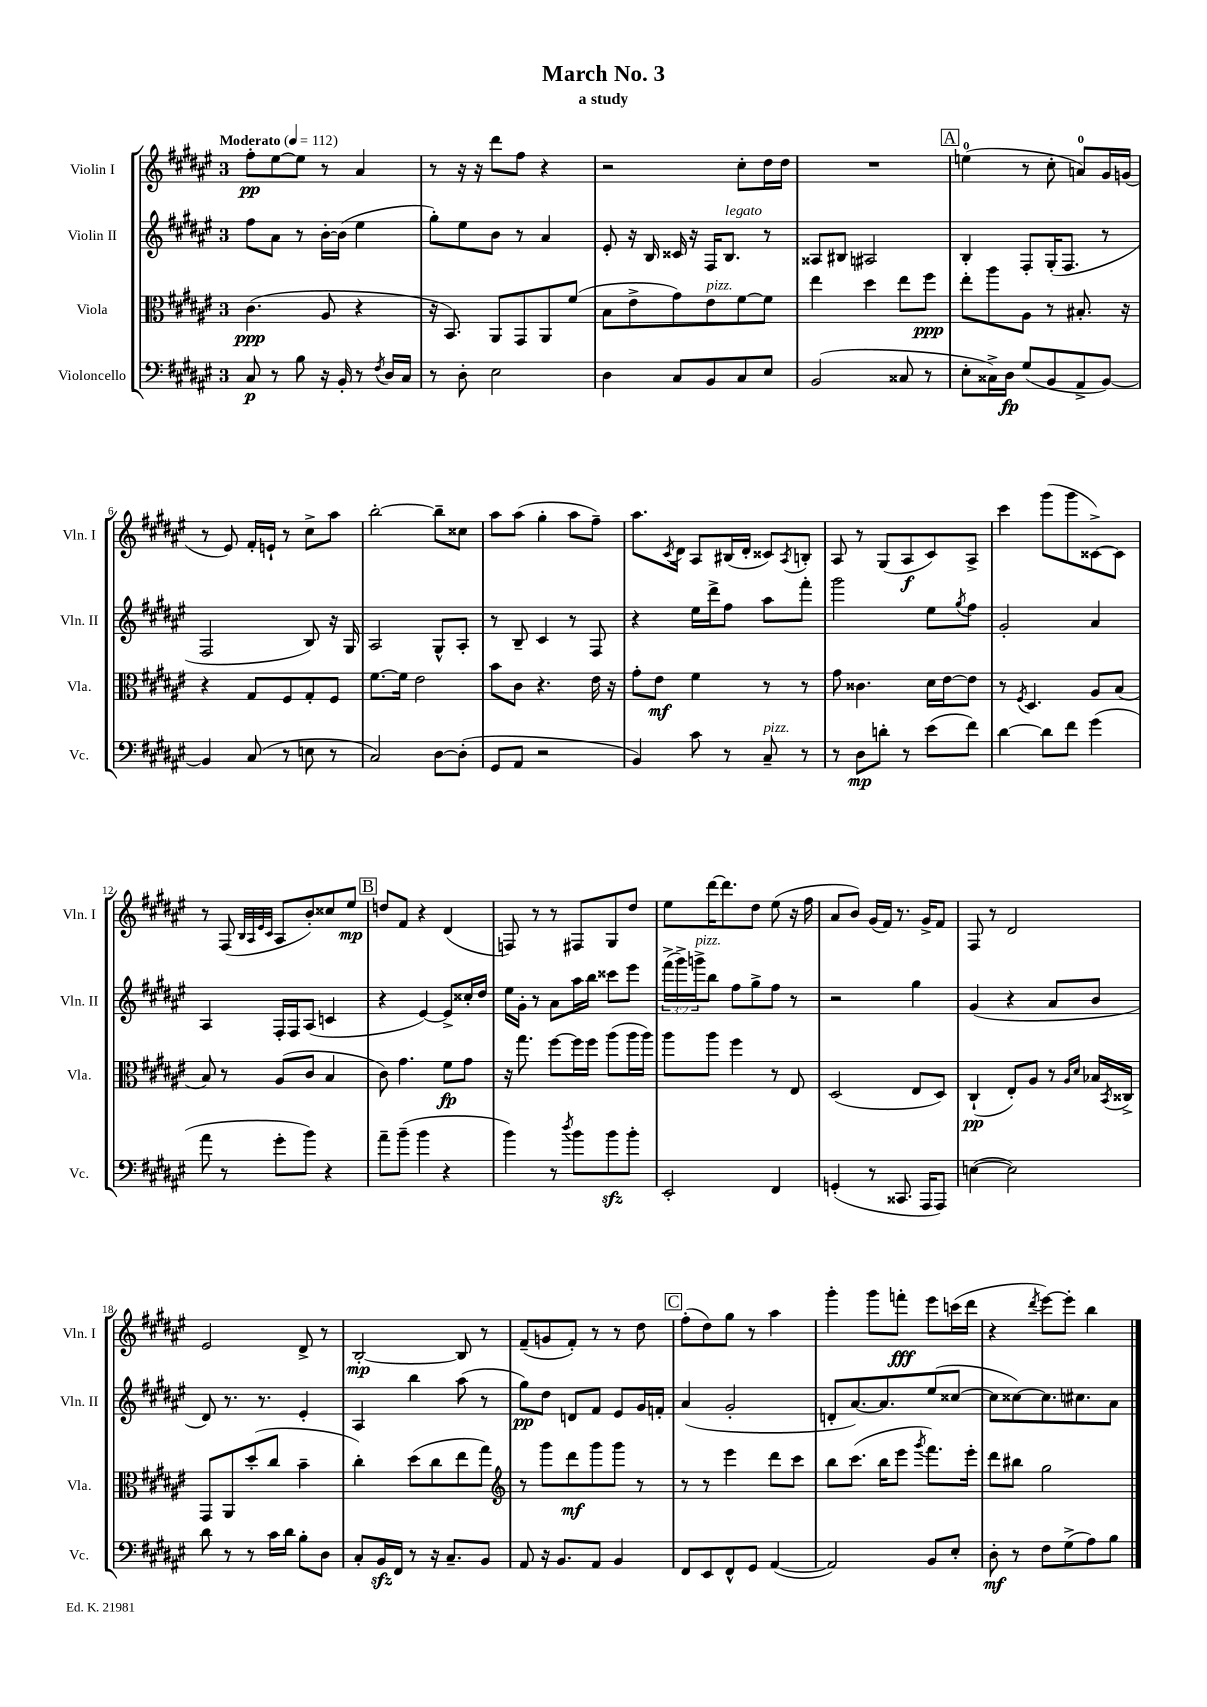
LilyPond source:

\header { title = "March No. 3" subtitle = "a study" }
<<
\new StaffGroup <<
\new Staff = "s0" \with { instrumentName = "Violin I" shortInstrumentName = "Vln. I" } {
    \clef treble \key fis \major \once \override Staff.TimeSignature.style = #'single-digit \time 3/4 \tempo "Moderato" 4 = 112
    fis''8-.\pp eis''8~ eis''8 r8 ais'4 |
    r8 r16 r16 dis'''8 fis''8 r4 |
    r2 cis''8-. dis''16 dis''16 |
    R2. |
    \mark \markup { \box "A" } e''4-0( r8 cis''8-. a'8-0) gis'16 g'16( |
    r8 eis'8) fis'16-. e'16-! r8 cis''8-> ais''8 |
    b''2~-. b''8-- cisis''8 |
    ais''8 ais''8( gis''4-. ais''8 fis''8--) |
    ais''8. \acciaccatura { cis'8 } dis'16 ais8 bis16( dis'16-. cisis'8) \acciaccatura { ais8 } b8-. |
    ais8 r8 gis8( ais8\f cis'8) ais8-> |
    cis'''4 gis'''8( gis'''8 cisis'8~->) cisis'8 |
    r8 fis8( \grace { b32 ais32 eis'32 cis'32 } ais8 b'8-.) cisis''8 eis''8\mp |
    \mark \markup { \box "B" } d''8 fis'8 r4 dis'4( |
    f8) r8 r8 fis8 gis8 dis''8 |
    eis''8 dis'''16~ dis'''8. dis''8 eis''8( r16 fis''16 |
    ais'8 b'8) gis'16( fis'16) r8. gis'16-> fis'8 |
    fis8 r8 dis'2 |
    eis'2 dis'8-> r8 |
    b2~-.\mp b8 r8 |
    fis'8--( g'8 fis'8-.) r8 r8 dis''8 |
    \mark \markup { \box "C" } fis''8-.( dis''8) gis''8 r8 ais''4 |
    gis'''4-. gis'''8 f'''8-.\fff eis'''8 c'''16( dis'''16 |
    r4 \acciaccatura { dis'''8 } eis'''8~) eis'''8-. b''4 \bar "|." |
}
\new Staff = "s1" \with { instrumentName = "Violin II" shortInstrumentName = "Vln. II" } {
    \clef treble \key fis \major \once \override Staff.TimeSignature.style = #'single-digit \time 3/4 \override Staff.TupletNumber.text = #tuplet-number::calc-fraction-text
    fis''8 ais'8 r8 b'16~-. b'16( eis''4 |
    gis''8-.) eis''8 b'8 r8 ais'4 |
    eis'8-. r16 b16 cisis'16 r16 fis16 b8.^\markup { \italic "legato" } r8 |
    aisis8 bis8 ais2 |
    \mark \markup { \box "A" } b4-. fis8-. gis16-.( fis8. r8 |
    fis2 b8) r16 gis16 |
    ais2 gis8-^ ais8-. |
    r8 b8-- cis'4 r8 fis8 |
    r4 eis''16 dis'''16-> fis''8 ais''8 fis'''8-. |
    gis'''2 eis''8 \acciaccatura { gis''8 } fis''8 |
    gis'2-. ais'4 |
    ais4 fis16-. fis16 ais8( c'4 |
    \mark \markup { \box "B" } r4 eis'4~) eis'8-> cisis''16-. dis''16 |
    eis''16 gis'16-. r8 ais'8 ais''16 b''16 cisis'''8 eis'''8 |
    \tuplet 3/2 { fis'''16->( gis'''16->) g'''16->^\markup { \italic "pizz." } } b''8 fis''8 gis''8-> fis''8 r8 |
    r2 gis''4 |
    gis'4( r4 ais'8 b'8 |
    dis'8) r8. r8. eis'4-. |
    ais4 b''4 ais''8( r8 |
    gis''8\pp) dis''8 d'8 fis'8 eis'8 gis'16 f'16-. |
    \mark \markup { \box "C" } ais'4( gis'2-. |
    d'8-. ais'8.~) ais'8. eis''8( cisis''8~ |
    cisis''8 cisis''8~) cisis''8. cis''8. ais'8 \bar "|." |
}
\new Staff = "s2" \with { instrumentName = "Viola" shortInstrumentName = "Vla." } {
    \clef alto \key fis \major \once \override Staff.TimeSignature.style = #'single-digit \time 3/4
    cis'4.\ppp( ais8 r4 |
    r16 b,8.) ais,8 gis,8 ais,8 fis'8( |
    b8 eis'8-> gis'8) eis'8^\markup { \italic "pizz." } fis'8~ fis'8 |
    eis''4 dis''4 eis''8 fis''8\ppp |
    \mark \markup { \box "A" } eis''8-. ais''8 ais8 r8 bis8.-. r16 |
    r4 gis8 fis8 gis8-. fis8 |
    fis'8.~ fis'16 eis'2 |
    b'8 cis'8 r4. eis'16 r16 |
    gis'8-. eis'8\mf fis'4 r8 r8 |
    gis'8 cisis'4. dis'16 eis'16~ eis'8 |
    r8 \acciaccatura { fis8 } dis4. ais8 b8( |
    b8) r8 ais8( cis'8 b4 |
    \mark \markup { \box "B" } cis'8) gis'4. fis'8\fp gis'8 |
    r16 gis''8. fis''8~ fis''16 fis''16 ais''8( ais''16 ais''16) |
    ais''8 ais''8 fis''4 r8 eis8 |
    dis2( eis8 dis8) |
    cis4-!\pp( eis8-.) ais8 r8 \grace { ais16 dis'16 } bes16 \acciaccatura { b,8 } cisis16-> |
    gis,8 ais,8 dis''8-.( cis''8 b'4-- |
    cis''4-.) dis''8( cis''8 eis''8 gis''8) |
    \clef treble r8 gis'''8 dis'''8\mf gis'''8 gis'''8 r8 |
    \mark \markup { \box "C" } r8 r8 eis'''4 dis'''8 cis'''8 |
    b''8 cis'''8.( b''16 eis'''8 \acciaccatura { gis'''8 } fis'''8.) eis'''16-. |
    dis'''8 bis''8 gis''2 \bar "|." |
}
\new Staff = "s3" \with { instrumentName = "Violoncello" shortInstrumentName = "Vc." } {
    \clef bass \key fis \major \once \override Staff.TimeSignature.style = #'single-digit \time 3/4
    cis8\p r8 b8 r16 b,16-. r8 \acciaccatura { fis8 } dis16 cis16 |
    r8 dis8-. eis2 |
    dis4 cis8 b,8 cis8 eis8 |
    b,2( cisis8 r8 |
    \mark \markup { \box "A" } eis8-. cisis16->) dis16\fp gis8( b,8 ais,8-> b,8~) |
    b,4 cis8( r8 e8 r8 |
    cis2) dis8~ dis8-.( |
    gis,8 ais,8 r2 |
    b,4) cis'8 r8 cis8--^\markup { \italic "pizz." } r8 |
    r8 dis8\mp d'8-. r8 eis'8( fis'8) |
    dis'4~ dis'8 fis'8 gis'4( |
    ais'8 r8 gis'8-. b'8) r4 |
    \mark \markup { \box "B" } ais'8-- b'8--( b'4 r4 |
    b'4) r8 \acciaccatura { dis''8 } b'8 b'8\sfz b'8-. |
    eis,2-. fis,4 |
    g,4-.( r8 cisis,8. ais,,16 ais,,8) |
    e4~( e2) |
    dis'8 r8 r8 cis'16 dis'16 b8-. dis8 |
    cis8-. b,16\sfz fis,16 r8 r16 cis8.-- b,8 |
    ais,8 r16 b,8. ais,8 b,4 |
    \mark \markup { \box "C" } fis,8 eis,8 fis,8-^ gis,8 ais,4~( |
    ais,2) b,8 eis8-. |
    dis8-.\mf r8 fis8 gis8->( ais8) b8 \bar "|." |
}
>>
>>
